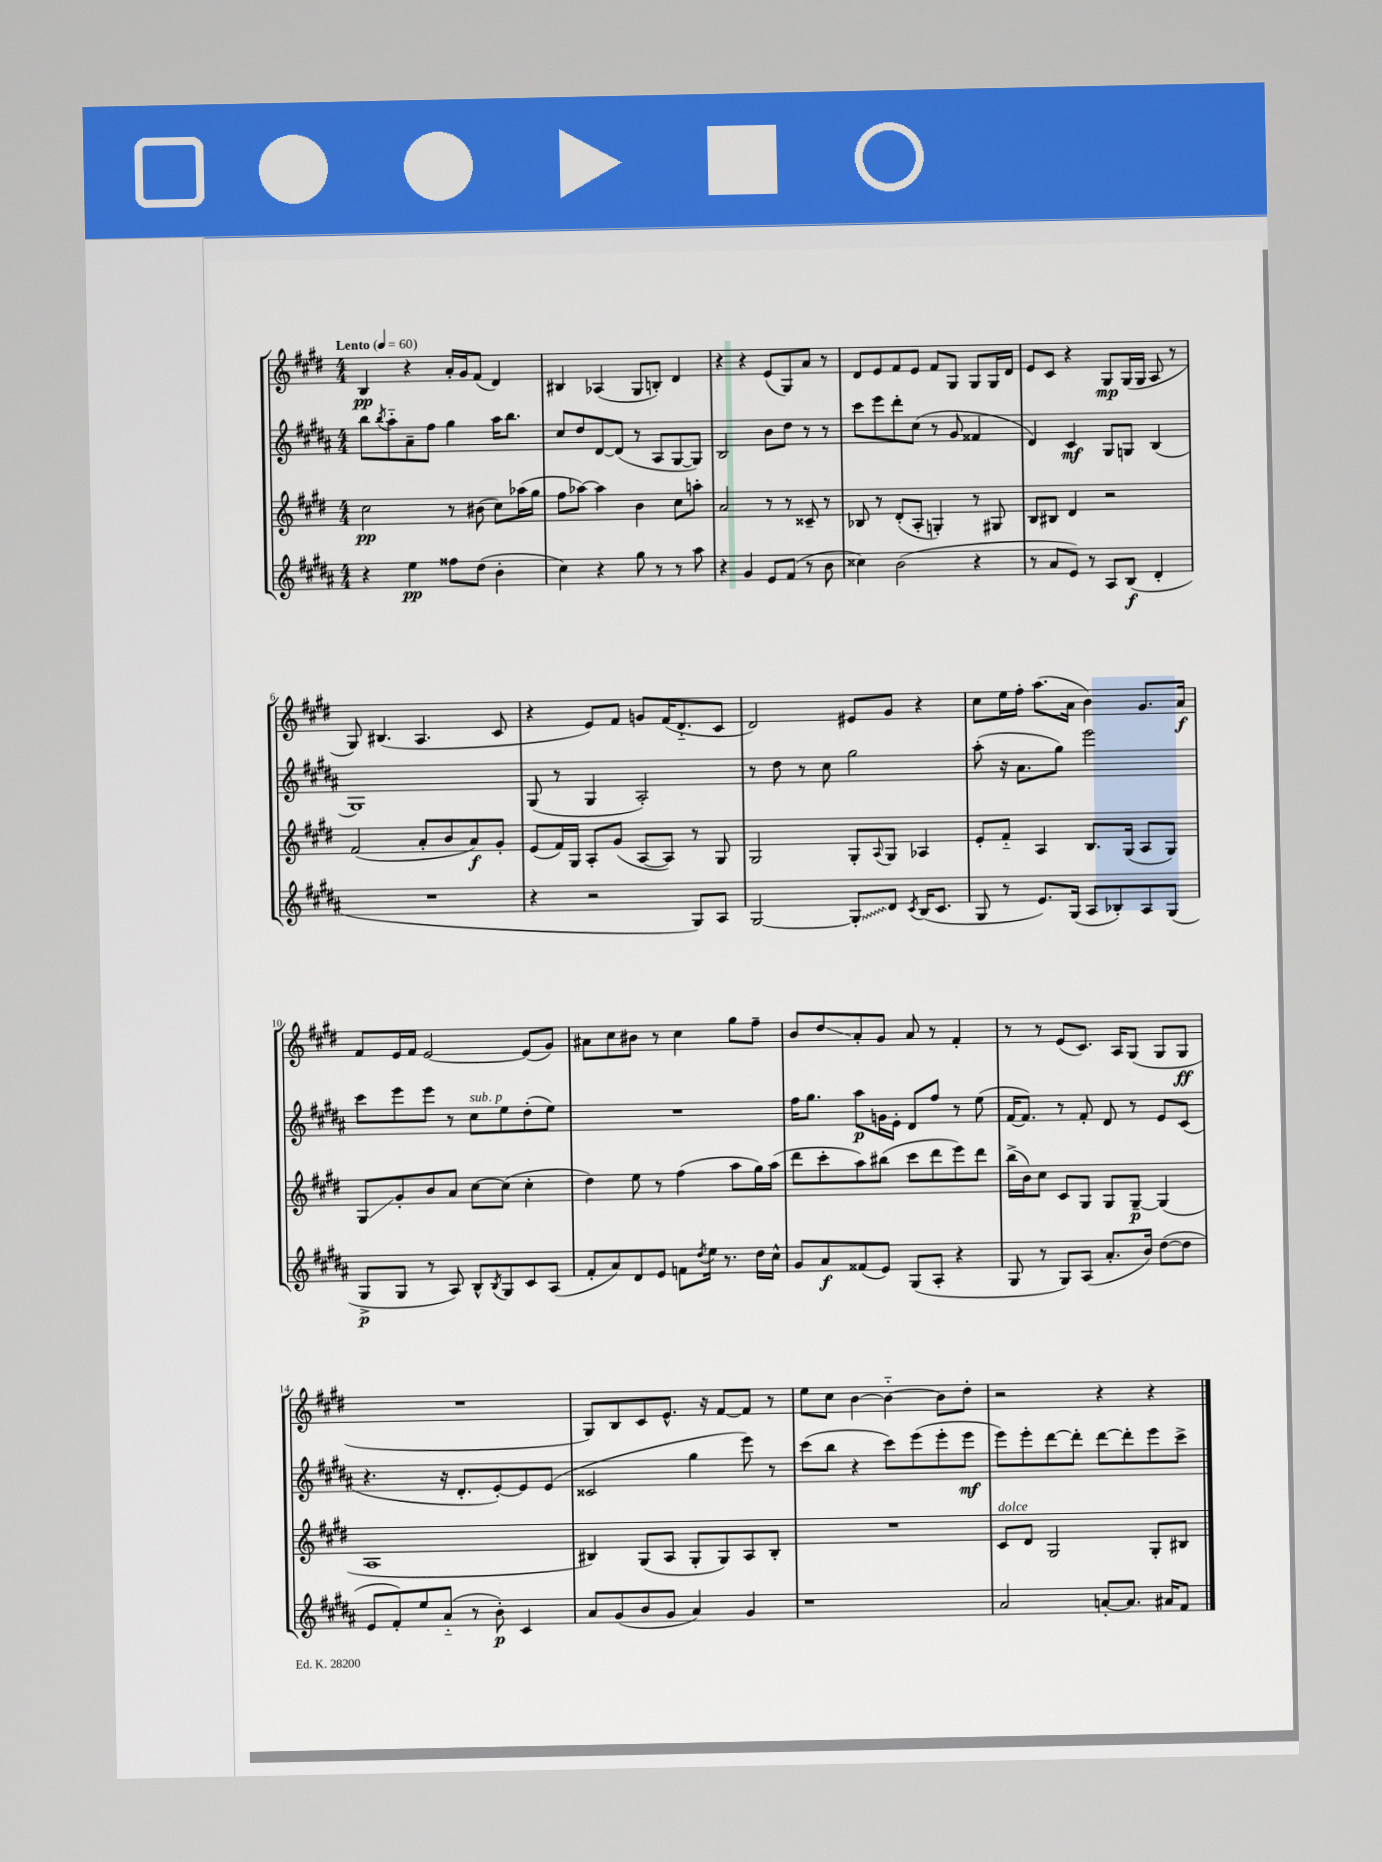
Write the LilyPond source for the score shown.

<<
\new StaffGroup <<
\new Staff = "s0" {
    \clef treble \key e \major \numericTimeSignature \time 4/4 \tempo "Lento" 4 = 60
    b4\pp r4 a'16-. gis'16 fis'8( dis'4) |
    bis4 aes4( gis8 b8-.) dis'4 |
    r4 r4 e'8( gis8) a'8 r8 |
    dis'8 e'8 fis'8 e'8 fis'8 gis8 gis8 gis16 dis'16 |
    e'8 cis'8 r4 gis8\mp gis16( gis16 a8 r8 |
    gis8) bis4.( a4. cis'8 |
    r4 e'8) fis'8 g'8 fis'16( dis'8.-_ cis'8 |
    dis'2) eis'8 gis'8 r4 |
    cis''8 e''16 fis''16-. a''8.( a'16 b'4) gis'8. a'16\f |
    fis'8 e'16 fis'16 e'2~ e'8( gis'8) |
    ais'8 cis''8 bis'8 r8 cis''4 gis''8 fis''8-- |
    b'8 dis''8\glissando a'8-. gis'8 a'8 r8 fis'4-. |
    r8 r8 e'8( cis'8.) a16 gis8( gis8 gis8\ff |
    R1 |
    gis8) b8 cis'8 e'8.-^ r16 fis'8~ fis'8 r8 |
    e''8 cis''8 b'4~ b'4~-_ b'8 dis''8-. |
    r2 r4 r4 \bar "|." |
}
\new Staff = "s1" {
    \clef treble \key b \major \numericTimeSignature \time 4/4
    b''8 \acciaccatura { b''8 } ais''8-_ ais'8-- fis''8 gis''4 ais''16 b''8. |
    cis''8 dis''8 dis'8~ dis'8( r8 ais8 gis8~ gis8) |
    b2 b'8 dis''8 r8 r8 |
    cis'''8 e'''8 dis'''8-. cis''8( r8 gis'8 fisis'4 |
    dis'4) cis'4\mf gis8 g8 b4( |
    gis1) |
    gis8( r8 gis4 ais2-.) |
    r8 dis''8 r8 cis''8 gis''2 |
    ais''8-.( r16 ais'8. gis''8) e'''2 |
    cis'''8 e'''8 e'''8 r8 cis''8^\markup { \italic "sub. p" } e''8 dis''8-.( e''8) |
    R1 |
    fis''16 gis''8. ais''8\p g'16 e'16-. dis'8 fis''8 r8 e''8( |
    fis'16~ fis'8.) r8 fis'8-. dis'8 r8 e'8 cis'8( |
    r4. r16 dis'8.-. e'8~-.) e'8 e'8( |
    cisis'2 gis''4 e'''8) r8 |
    cis'''8( b''8 r4 cis'''8) e'''8( e'''8-. e'''8\mf |
    e'''8) e'''8-. dis'''8~ dis'''8-. dis'''8~ dis'''8-. e'''8 cis'''8-> \bar "|." |
}
\new Staff = "s2" {
    \clef treble \key e \major \numericTimeSignature \time 4/4
    cis''2\pp r8 bis'8( cis''8) aes''16( gis''16 |
    fis''8 aes''8~) aes''4 b'4 cis''8 a''8-. |
    a'2 r8 r8 cisis'8-- r8 |
    bes8 r8 dis'8-.( a8-. g4-.) r8 gis8 |
    b8 bis8 dis'4 r2 |
    fis'2( a'8-. b'8 a'8\f) gis'8-. |
    e'8( fis'16) gis16 a8-. gis'8( a8~ a8) r8 gis8 |
    gis2 gis8-. \appoggiatura { a8 } gis8 aes4 |
    e'8-. fis'8-_ a4 b8. gis16( a8 gis8) |
    gis8\glissando gis'8-. b'8 a'8 cis''8~ cis''8( cis''4-. |
    dis''4) e''8 r8 fis''4( a''8 gis''16) a''16( |
    dis'''8 cis'''8-. a''8) bis''8( cis'''8 dis'''8 e'''8) dis'''8 |
    b''16->( b'16) cis''8 cis'8 gis8 gis8 gis8~--\p gis4( |
    a1 |
    bis4) gis8( a8 gis8-. gis8) a8 bis8-. |
    R1 |
    cis'8^\markup { \italic "dolce" } dis'8 gis2 gis8-. bis8 \bar "|." |
}
\new Staff = "s3" {
    \clef treble \key b \major \numericTimeSignature \time 4/4
    r4 e''4\pp fisis''8 dis''8( b'4-. |
    cis''4) r4 gis''8 r8 r8 ais''8 |
    r4 gis'4 e'8 fis'8( r8 b'8 |
    cisis''4) b'2( r4 |
    r8 ais'8 e'8) r8 ais8 b8\f( dis'4-. |
    R1 |
    r4 r2 gis8) ais8 |
    gis2~ \once \override Glissando.style = #'zigzag gis8-.\glissando dis'8 \acciaccatura { cis'8 } b16( cis'8. |
    gis8 r8 e'8.) gis16( ais8 bes8-.) ais8 gis8( |
    gis8->\p gis8 r8 ais8) b8-^ \acciaccatura { b8 } gis8 cis'8 ais8( |
    fis'8-. ais'8) dis'8 e'8 f'8 \acciaccatura { dis''8 } e''16 r8. dis''16 cis''16-^ |
    gis'8 ais'8\f fisis'8( e'8) gis8( ais8-. r4 |
    gis8 r8 gis8) ais8( ais'8.-. b'16) dis''8~( dis''8 |
    e'8 fis'8-.) e''8 ais'8-_( r8 b'8-.\p) cis'4 |
    ais'8 gis'8( b'8 gis'8 ais'4) gis'4 |
    r1 |
    ais'2 a'8~-. a'8. ais'16 fis'8 \bar "|." |
}
>>
>>
